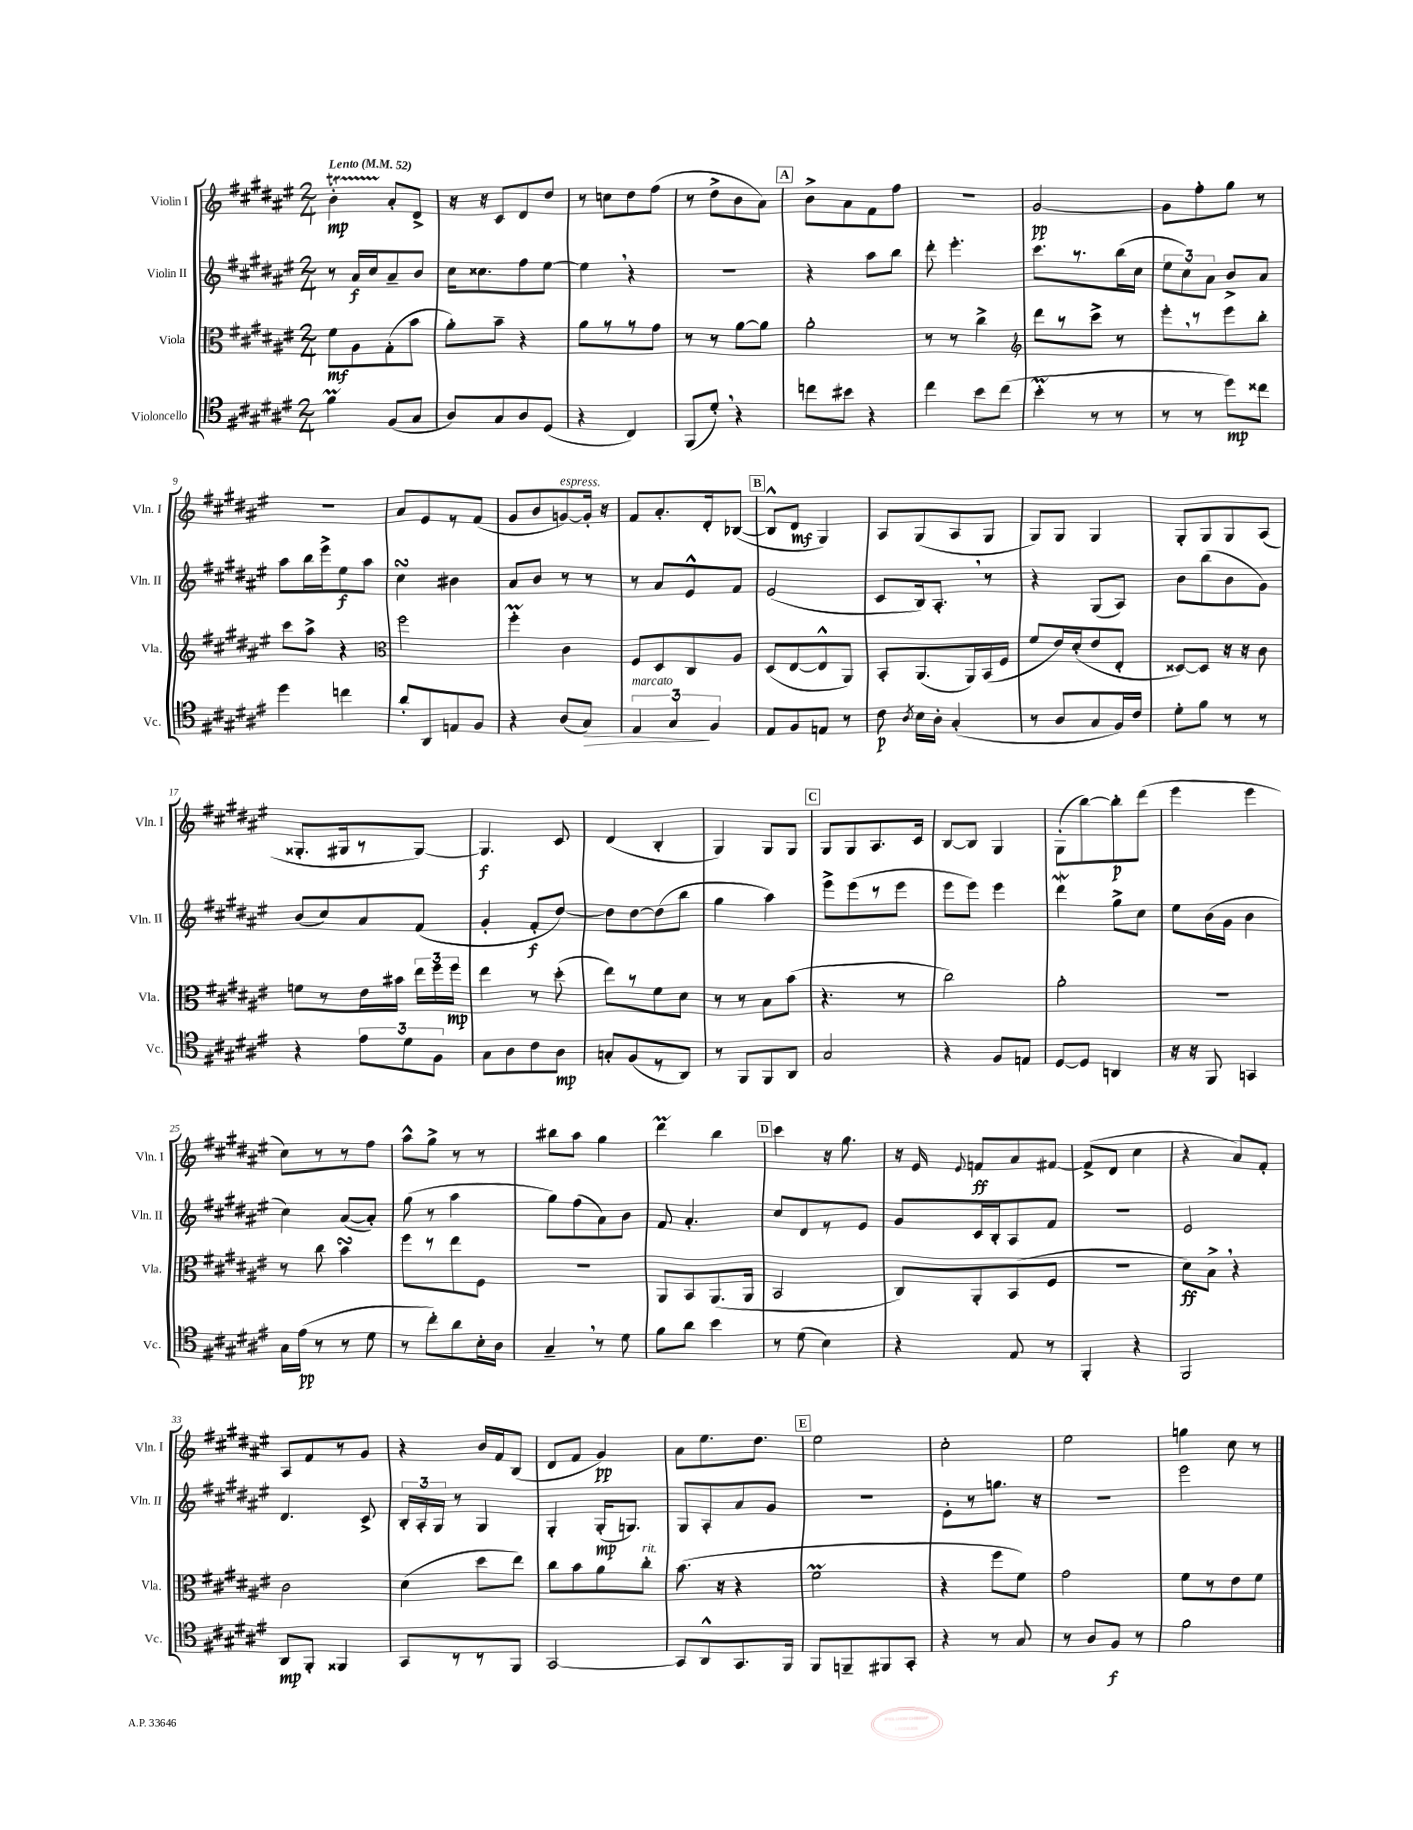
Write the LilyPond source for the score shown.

<<
\new StaffGroup <<
\new Staff = "s0" \with { instrumentName = "Violin I" shortInstrumentName = "Vln. I" } {
    \clef treble \key fis \major \numericTimeSignature \time 2/4 \tempo "Lento" 4 = 52
    \autoBeamOff b'4-.\startTrillSpan\mp ais'8[-.\stopTrillSpan dis'8]-> |
    r16 r16 cis'8[ dis'8 dis''8] |
    r8 c''8[ dis''8 fis''8]( |
    r8 dis''8[-> b'8 ais'8]) |
    \mark \markup { \box "A" } b'8[-> ais'8 fis'8 fis''8] |
    r2 |
    gis'2~\pp |
    gis'8[ fis''8-. gis''8] r8 |
    r2 |
    ais'8[ eis'8 r8 fis'8]( |
    gis'8[ b'8 g'8~^\markup { \italic "espress." }) g'16]-. r16 |
    fis'8[ ais'8.-. dis'16-. bes8]~( |
    \mark \markup { \box "B" } bes8[-^ dis'8]\mf gis4) |
    ais8[ gis8( ais8 gis8] |
    gis8[) gis8] gis4 |
    gis8[-. gis8 gis8 ais8]( |
    gisis8.[-. gis16 r8 gis8]~) |
    gis4.\f cis'8 |
    dis'4( b4-. |
    gis4) gis8[ gis8] |
    \mark \markup { \box "C" } gis8[ gis8 ais8. cis'16] |
    b8[~ b8] gis4 |
    gis8[-.( b''8~) b''8-.\p dis'''8]( |
    eis'''4 eis'''4 |
    cis''8[) r8 r8 fis''8] |
    ais''8[-^ gis''8]-> r8 r8 |
    bis''8[ ais''8] gis''4 |
    dis'''4\prall b''4 |
    \mark \markup { \box "D" } cis'''4 r16 gis''8. |
    r16 eis'16 \appoggiatura { eis'8 } f'8[\ff ais'8 fis'8]~ |
    fis'8[->( dis'8] cis''4 |
    r4 ais'8[) fis'8]-. |
    ais8[ fis'8 r8 gis'8] |
    r4 b'16[ fis'16 b8]( |
    dis'8[ fis'8] gis'4\pp) |
    ais'8[ eis''8. dis''8.] |
    \mark \markup { \box "E" } eis''2 |
    cis''2-. |
    eis''2 |
    g''4 cis''8 r8 \bar "|." |
}
\new Staff = "s1" \with { instrumentName = "Violin II" shortInstrumentName = "Vln. II" } {
    \clef treble \key fis \major \numericTimeSignature \time 2/4
    \autoBeamOff r8 ais'16[\f cis''16 ais'8-- b'8] |
    cis''16[ cisis''8. fis''8 eis''8]~ |
    eis''4 \breathe r4 |
    r2 |
    \mark \markup { \box "A" } r4 ais''8[ b''8] |
    dis'''8-. eis'''4.-. |
    cis'''8.[ r8. b''16( cis''16] |
    \tuplet 3/2 { eis''8[ cis''8) ais'8] } b'8[-> ais'8] |
    ais''8[ b''16 eis'''16-> eis''8\f ais''8] |
    cis''4\turn bis'4 |
    ais'8[ b'8] r8 r8 |
    r8 ais'8[ eis'8-^ fis'8] |
    \mark \markup { \box "B" } eis'2( |
    cis'8[ b16) ais8.]-. \breathe r8 |
    r4 gis8[( ais8]) |
    b'8[ b''8( b'8 gis'8]) |
    b'8[( cis''8) ais'8 fis'8]( |
    gis'4-. fis'8[-.\f dis''8]~) |
    dis''8[ dis''8~ dis''8( b''8] |
    gis''4 ais''4) |
    \mark \markup { \box "C" } eis'''8[-> eis'''8( r8 eis'''8] |
    eis'''8[ eis'''8]) eis'''4 |
    dis'''4\mordent gis''8[-> cis''8] |
    eis''8[ b'16( gis'16] b'4 |
    cis''4) ais'8[~( ais'8]-.) |
    gis''8( r8 ais''4 |
    gis''8[) fis''8( ais'8) b'8] |
    fis'8 ais'4.-. |
    \mark \markup { \box "D" } cis''8[ dis'8 r8 eis'8] |
    gis'8[ cis'16 b16-. ais8 fis'8] |
    R2 |
    eis'2 |
    dis'4. cis'8-> |
    \tuplet 3/2 { b16[-. ais16-. gis16] } r8 gis4 |
    gis4-. gis16[-.\mp( g8.]) |
    gis8[ ais8-. ais'8 gis'8] |
    \mark \markup { \box "E" } R2 |
    eis'8[-. r8 g''8.] r16 |
    R2 |
    eis'''2 \bar "|." |
}
\new Staff = "s2" \with { instrumentName = "Viola" shortInstrumentName = "Vla." } {
    \clef alto \key fis \major \numericTimeSignature \time 2/4
    \autoBeamOff fis'8[\mf ais8 gis8-.( b'8] |
    ais'8[-.) b'8]-- r4 |
    ais'8[ r8 r8 gis'8] |
    r8 r8 ais'8[~ ais'8] |
    \mark \markup { \box "A" } ais'2-. |
    r8 r8 cis''4-> |
    \clef treble dis'''8[ r8 cis'''8]-> r8 |
    eis'''8[-. \breathe r8 eis'''8 b''8]-. |
    cis'''8[ ais''8]-> r4 |
    \clef alto fis''2 |
    fis''4-.\prall cis'4 |
    fis8[ dis8 cis8 ais8] |
    \mark \markup { \box "B" } dis8[( eis8~ eis8-^ ais,8]) |
    b,8[-. ais,8.( ais,16) b,16( fis16] |
    fis'8[ eis'16) dis'16-.( eis'8 eis8]-. |
    disis8[~) disis8] r16 r16 cis'8 |
    f'8[ r8 eis'16 bis'16] \tuplet 3/2 { eis''16[ fis''16 fis''16]\mp } |
    eis''4 r8 dis''8-.( |
    eis''8[) r8 fis'8 dis'8] |
    r8 r8 b8[ b'8]( |
    \mark \markup { \box "C" } r4. r8 |
    cis''2) |
    ais'2-. |
    R2 |
    r8 cis''8 b'4\turn |
    fis''8[ r8 eis''8 fis8] |
    R2 |
    ais,8[ b,8 ais,8.( ais,16] |
    \mark \markup { \box "D" } b,2 |
    cis8[) ais,8-. b,8( fis8] |
    r2 |
    dis'8[\ff) b8]-> \breathe r4 |
    cis'2 |
    dis'4( dis''8[ eis''8]) |
    cis''8[ b'8 ais'8 cis''8]-.^\markup { \italic "rit." } |
    b'8.( r16 r4 |
    \mark \markup { \box "E" } fis'2\prall |
    r4 fis''8[ fis'8]) |
    gis'2 |
    fis'8[ r8 eis'8 fis'8] \bar "|." |
}
\new Staff = "s3" \with { instrumentName = "Violoncello" shortInstrumentName = "Vc." } {
    \clef tenor \key fis \major \numericTimeSignature \time 2/4
    \autoBeamOff fis'4\prall fis8[( gis8] |
    ais8[) gis8 ais8 dis8]( |
    r4 cis4) |
    fis,8[( dis'8]-.) \breathe r4 |
    \mark \markup { \box "A" } c''8[ bis'8] r4 |
    cis''4 b'8[ cis''8]( |
    b'4-.\prall r8 r8 |
    r8 r8 dis''8[\mp) cisis''8] |
    dis''4 c''4 |
    ais'8[-. ais,8 e8 fis8] |
    r4 ais8[( gis8]\>) |
    \tuplet 3/2 { eis4^\markup { \italic "marcato" } gis4\! fis4 } |
    \mark \markup { \box "B" } eis8[ fis8 e8] r8 |
    cis'8\p \acciaccatura { ais8 } b16[ ais16]-. gis4-.( |
    r8 ais8[ gis8 fis16) cis'16] |
    dis'8[-. fis'8] r8 r8 |
    r4 \tuplet 3/2 { eis'8[ dis'8 fis8] } |
    gis8[ ais8 cis'8 ais8]\mp |
    g8[-. fis8( r8 ais,8]) |
    r8 fis,8[ fis,8 ais,8] |
    \mark \markup { \box "C" } gis2 |
    r4 fis8[ e8] |
    dis8[~ dis8] a,4 |
    r16 r16 fis,8 g,4 |
    gis16[ eis'16]\pp( r8 r8 dis'8 |
    r8 cis''8[-.) ais'8 b16-. ais16] |
    gis4-- \breathe r8 dis'8 |
    fis'8[ ais'8] b'4 |
    \mark \markup { \box "D" } r8 dis'8( b4) |
    r4 eis8 r8 |
    fis,4-. r4 |
    fis,2 |
    ais,8[\mp fis,8]-. fisis,4 |
    gis,8[ r8 r8 fis,8] |
    gis,2~ |
    gis,8[ ais,8-^ gis,8. fis,16] |
    \mark \markup { \box "E" } fis,8[ f,8-- fis,8 gis,8]-. |
    r4 r8 gis8 |
    r8 ais8[ fis8]\f r8 |
    fis'2 \bar "|." |
}
>>
>>
